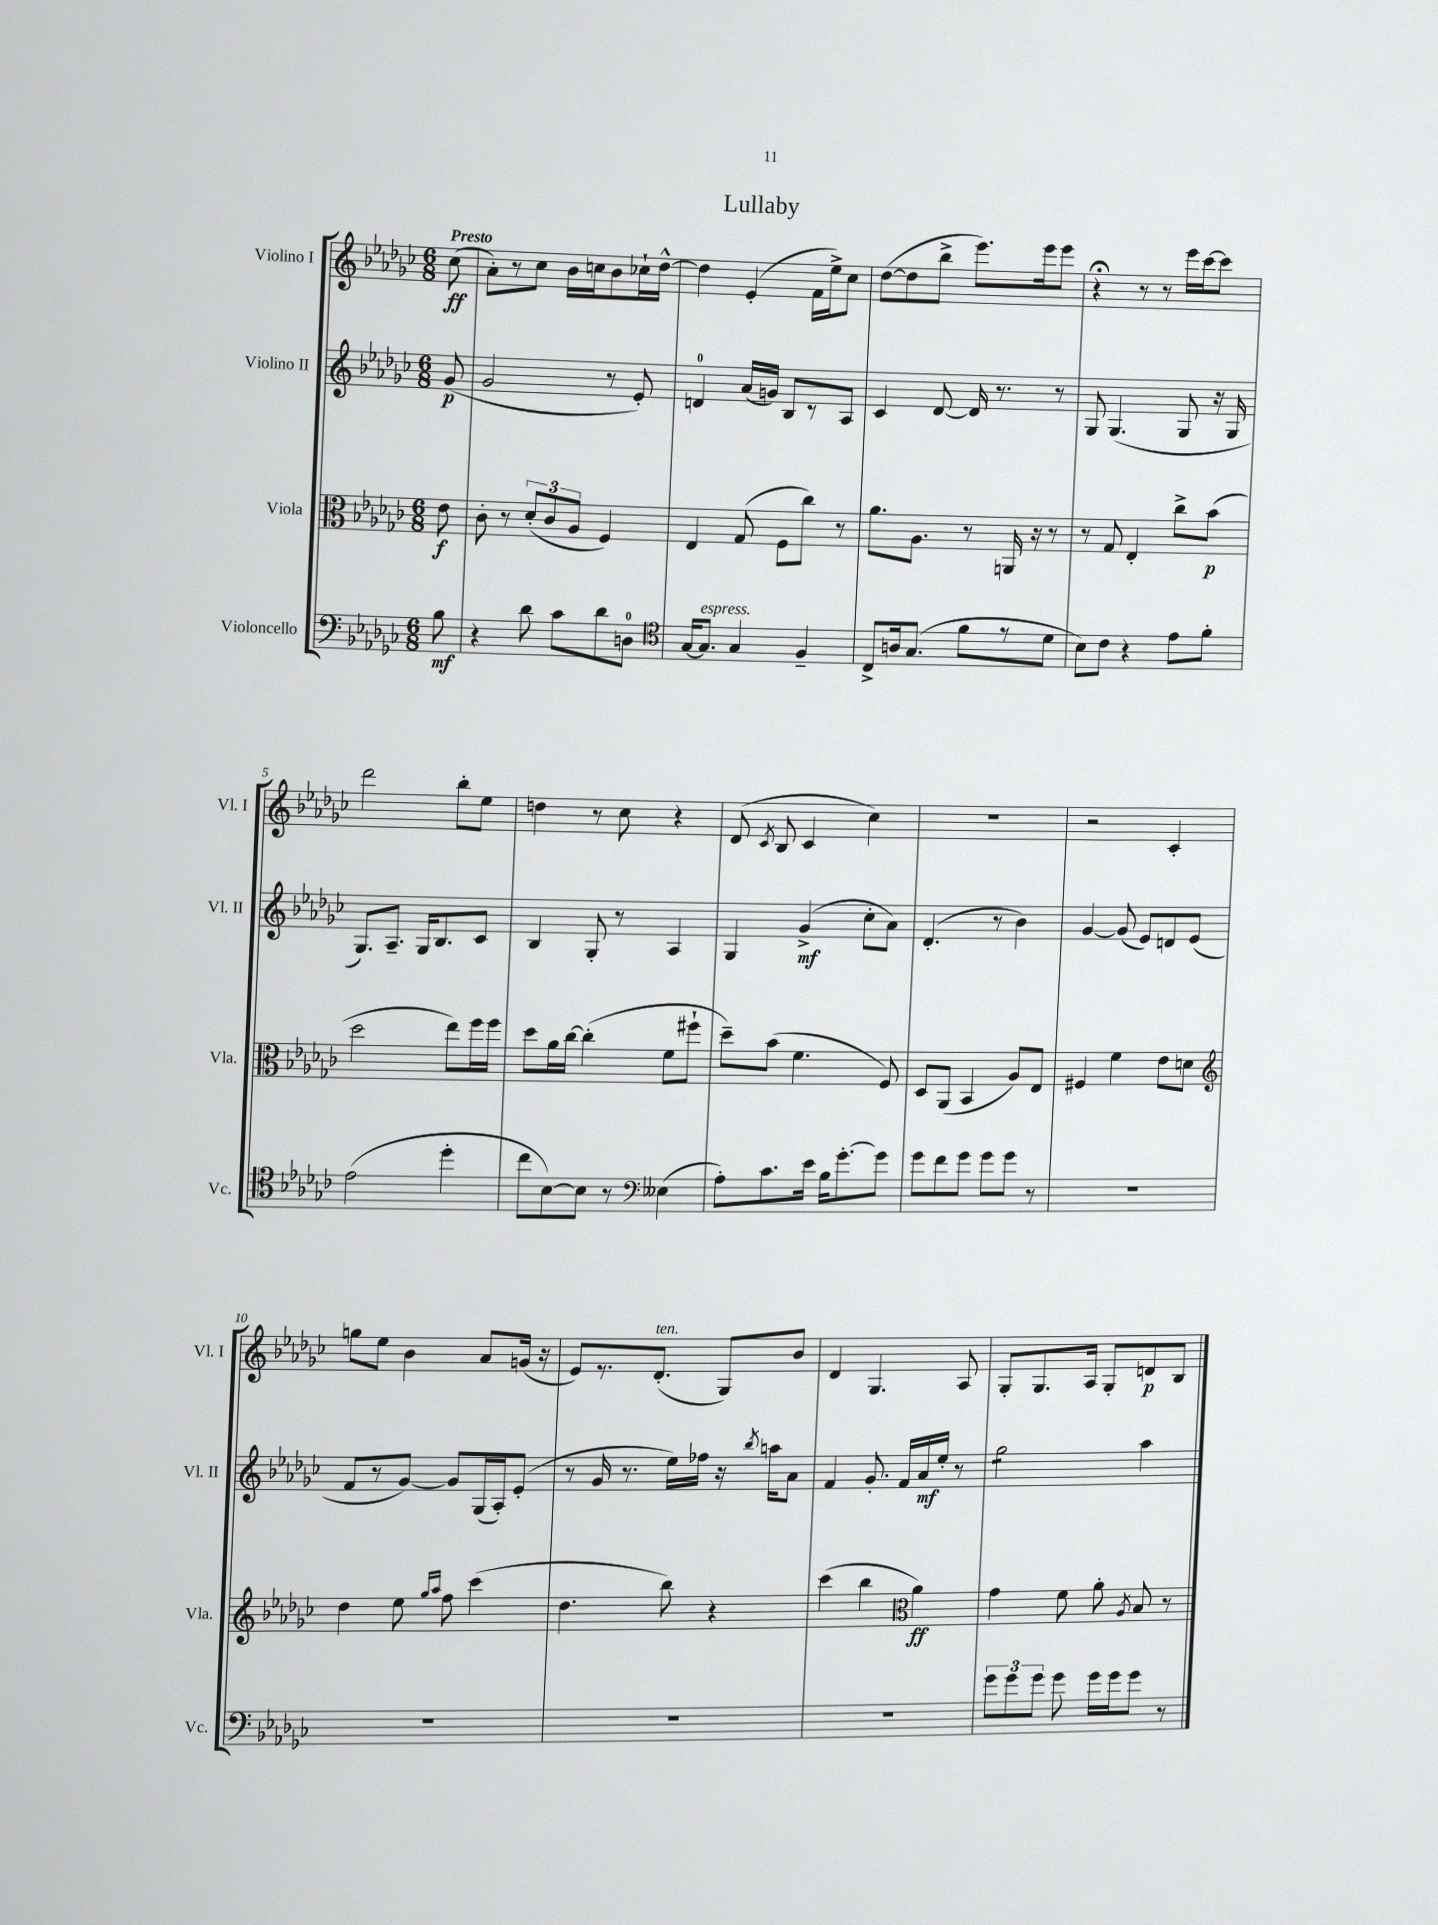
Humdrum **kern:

**kern	**dynam	**kern	**dynam	**kern	**dynam	**kern	**dynam
*part4	*part4	*part3	*part3	*part2	*part2	*part1	*part1
*staff4	*staff4	*staff3	*staff3	*staff2	*staff2	*staff1	*staff1
*I"Violoncello	*	*I"Viola	*	*I"Violino II	*	*I"Violino I	*
*I'Vc.	*	*I'Vla.	*	*I'Vl. II	*	*I'Vl. I	*
*clefF4	*	*clefC3	*	*clefG2	*	*clefG2	*
*k[b-e-a-d-g-c-]	*	*k[b-e-a-d-g-c-]	*	*k[b-e-a-d-g-c-]	*	*k[b-e-a-d-g-c-]	*
*M6/8	*	*M6/8	*	*M6/8	*	*M6/8	*
=	=	=	=	=	=	=	=
!	!	!	!	!	!	!LO:TX:a:B:t=Presto	!
8B-\	mf	8e-\	f	(8g-/	p	(8cc-\	ff
=1	=1	=1	=1	=1	=1	=1	=1
4r	.	8c-'\	.	2g-/	.	8a-'\L)	.
.	.	8r	.	.	.	8r	.
8d-\	.	(12d-'/L	.	.	.	8cc-\J	.
.	.	12c-/	.	.	.	.	.
8c-\L	.	.	.	.	.	16b-\LL	.
.	.	12A-/J	.	.	.	.	.
.	.	.	.	.	.	16ccn\J	.
8d-\	.	4F/)	.	8r	.	8b-\	.
8Dn\J	.	.	.	8e-'/)	.	16cc-X`\L	.
.	.	.	.	.	.	[16dd-^^\JJ	.
=2	=2	=2	=2	=2	=2	=2	=2
*clefC4	*	*	*	*	*	*	*
[16G-/KL	.	4E-/	.	4dn/	.	4dd-\]	.
!LO:TX:a:i:t=espress.	!	!	!	!	!	!	!
8.G-/J]	.	.	.	.	.	.	.
4G-/	.	(8G-/	.	(16a-/LL	.	(4e-'/	.
.	.	.	.	16gn/JJ)	.	.	.
.	.	8F\L	.	8B-/L	.	.	.
4F~/	.	8cc-\J)	.	8r	.	16f\LL	.
.	.	.	.	.	.	16ee-^\J)	.
.	.	8r	.	8A-/J	.	8cc-\J	.
=3	=3	=3	=3	=3	=3	=3	=3
8C-^/L	.	8.a-\L	.	4c-/	.	([8dd-\L	.
16An/k	.	.	.	.	.	8dd-\]	.
(8.G-/J	.	8.A-\J	.	.	.	.	.
.	.	.	.	[8d-/	.	8bb-^\J	.
8f\L	.	8r	.	16d-/]	.	8.eee-\L)	.
.	.	.	.	8.r	.	.	.
8r	.	16AAn/	.	.	.	.	.
.	.	16r	.	.	.	16eee-\k	.
8d-\J	.	8r	.	8r	.	8eee-\J	.
=4	=4	=4	=4	=4	=4	=4	=4
8B-\L)	.	8r	.	8G-/	.	4r;<	.
8c-\J	.	8G-/	.	(4.G-/	.	.	.
4r	.	4E-'/	.	.	.	8r	.
.	.	.	.	.	.	8r	.
8e-\L	.	8cc-^\L	.	8G-/	.	16eee-\LL	.
.	.	.	.	.	.	[16ccc-\J	.
8f'\J	.	(8b-\J	p	16r	.	8ccc-\J]	.
.	.	.	.	16G-/	.	.	.
!!LO:LB:g=z
=5	=5	=5	=5	=5	=5	=5	=5
(2e-\	.	2dd-\	.	8.G-/L)	.	2ddd-\	.
.	.	.	.	8.A-~/J	.	.	.
.	.	.	.	16G-/KL	.	.	.
.	.	.	.	8.B-/	.	.	.
4dd-'\	.	8ee-\L)	.	.	.	8bb-'\L	.
.	.	16ff\L	.	8c-/J	.	8ee-\J	.
.	.	16ff\JJ	.	.	.	.	.
=6	=6	=6	=6	=6	=6	=6	=6
8cc-\L	.	8dd-\L	.	4B-/	.	4ddn\	.
[8B-\)	.	16a-\L	.	.	.	.	.
.	.	[16cc-\JJ	.	.	.	.	.
8B-\J]	.	(4cc-'\]	.	8G-'/	.	8r	.
8r	.	.	.	8r	.	8cc-\	.
*clefF4	*	*	*	*	*	*	*
(4E--X\	.	8f\L	.	4A-/	.	4r	.
.	.	8ff#X`\J	.	.	.	.	.
=7	=7	=7	=7	=7	=7	=7	=7
8A-'\L)	.	8dd-~\L)	.	4G-/	.	(8d-/	.
.	.	.	.	.	.	8qc-/	.
8.c-\	.	(8b-\J	.	.	.	8B-/	.
.	.	4.f\	.	(4g-^/	mf	4c-/	.
16e-\Jk	.	.	.	.	.	.	.
16B-\KL	.	.	.	.	.	.	.
[8.g-'\	.	.	.	.	.	.	.
.	.	.	.	8cc-'\L	.	4cc-\)	.
8g-\J]	.	8F/)	.	8a-\J)	.	.	.
=8	=8	=8	=8	=8	=8	=8	=8
8g-\L	.	8D-/L	.	(4.d-'/	.	2.r	.
8f\	.	(8AA-/J	.	.	.	.	.
8g-\J	.	4BB-/	.	.	.	.	.
8g-\L	.	.	.	8r	.	.	.
8g-\J	.	8A-/L)	.	4b-\)	.	.	.
8r	.	8E-/J	.	.	.	.	.
=9	=9	=9	=9	=9	=9	=9	=9
2.r	.	4F#X/	.	[4g-/	.	2r	.
.	.	4f\	.	(8g-/]	.	.	.
.	.	.	.	8e-/L)	.	.	.
.	.	8e-\L	.	8dn/	.	4c-'/	.
.	.	8dn\J	.	(8e-/J	.	.	.
!!LO:LB:g=z
=10	=10	=10	=10	=10	=10	=10	=10
*	*	*clefG2	*	*	*	*	*
2.r	.	4dd-\	.	8f/L	.	8ggn\L	.
.	.	.	.	8r	.	8ee-\J	.
.	.	8ee-\	.	[8g-/J)	.	4b-\	.
.	.	16qqgg-/LL	.	.	.	.	.
.	.	16qqaa-/JJ	.	.	.	.	.
.	.	8ff\	.	8g-/L]	.	.	.
.	.	(4ccc-\	.	(16G-/L	.	8a-/L	.
.	.	.	.	16A-'/J)	.	.	.
.	.	.	.	(8e-'/J	.	(16gn/Jk	.
.	.	.	.	.	.	16r	.
=11	=11	=11	=11	=11	=11	=11	=11
2.r	.	4.dd-\	.	8r	.	8e-/L)	.
.	.	.	.	16g-/	.	8.r	.
.	.	.	.	8.r	.	.	.
!	!	!	!	!	!	!LO:TX:a:i:t=ten.	!
.	.	.	.	.	.	(8.d-'/J	.
.	.	8bb-\)	.	16ee-\LL)	.	.	.
.	.	.	.	16ff-X\JJ	.	.	.
.	.	4r	.	16r	.	8G-/L)	.
.	.	.	.	8qbb-/	.	.	.
.	.	.	.	16aan\KL	.	.	.
.	.	.	.	8a-\J	.	8b-/J	.
=12	=12	=12	=12	=12	=12	=12	=12
2.r	.	(4ccc-\	.	4f/	.	4d-/	.
.	.	4bb-\	.	8.g-'/	.	4.G-/	.
.	.	.	.	16f/LL	.	.	.
*	*	*clefC3	*	*	*	*	*
.	.	4a-\)	ff	16a-/	mf	.	.
.	.	.	.	16ee-'/JJ	.	.	.
.	.	.	.	8r	.	8A-/	.
=13	=13	=13	=13	=13	=13	=13	=13
*	*	*	*	*tremolo	*	*	*
12g-\L	.	4g-\	.	8gg-\L	.	8G-'/L	.
12g-\	.	.	.	.	.	.	.
.	.	.	.	8gg-\	.	8.G-/	.
12g-\J	.	.	.	.	.	.	.
8g-\	.	8f\	.	8gg-\	.	.	.
.	.	.	.	.	.	16A-/Jk	.
16g-\LL	.	8a-'\	.	8gg-\J	.	8G-'/L	.
*	*	*	*	*Xtremolo	*	*	*
16g-\J	.	.	.	.	.	.	.
.	.	8qA-/	.	.	.	.	.
8g-\J	.	8B-/	.	4aa-\	.	8dn/	p
8r	.	8r	.	.	.	8B-/J	.
==	==	==	==	==	==	==	==
*-	*-	*-	*-	*-	*-	*-	*-
